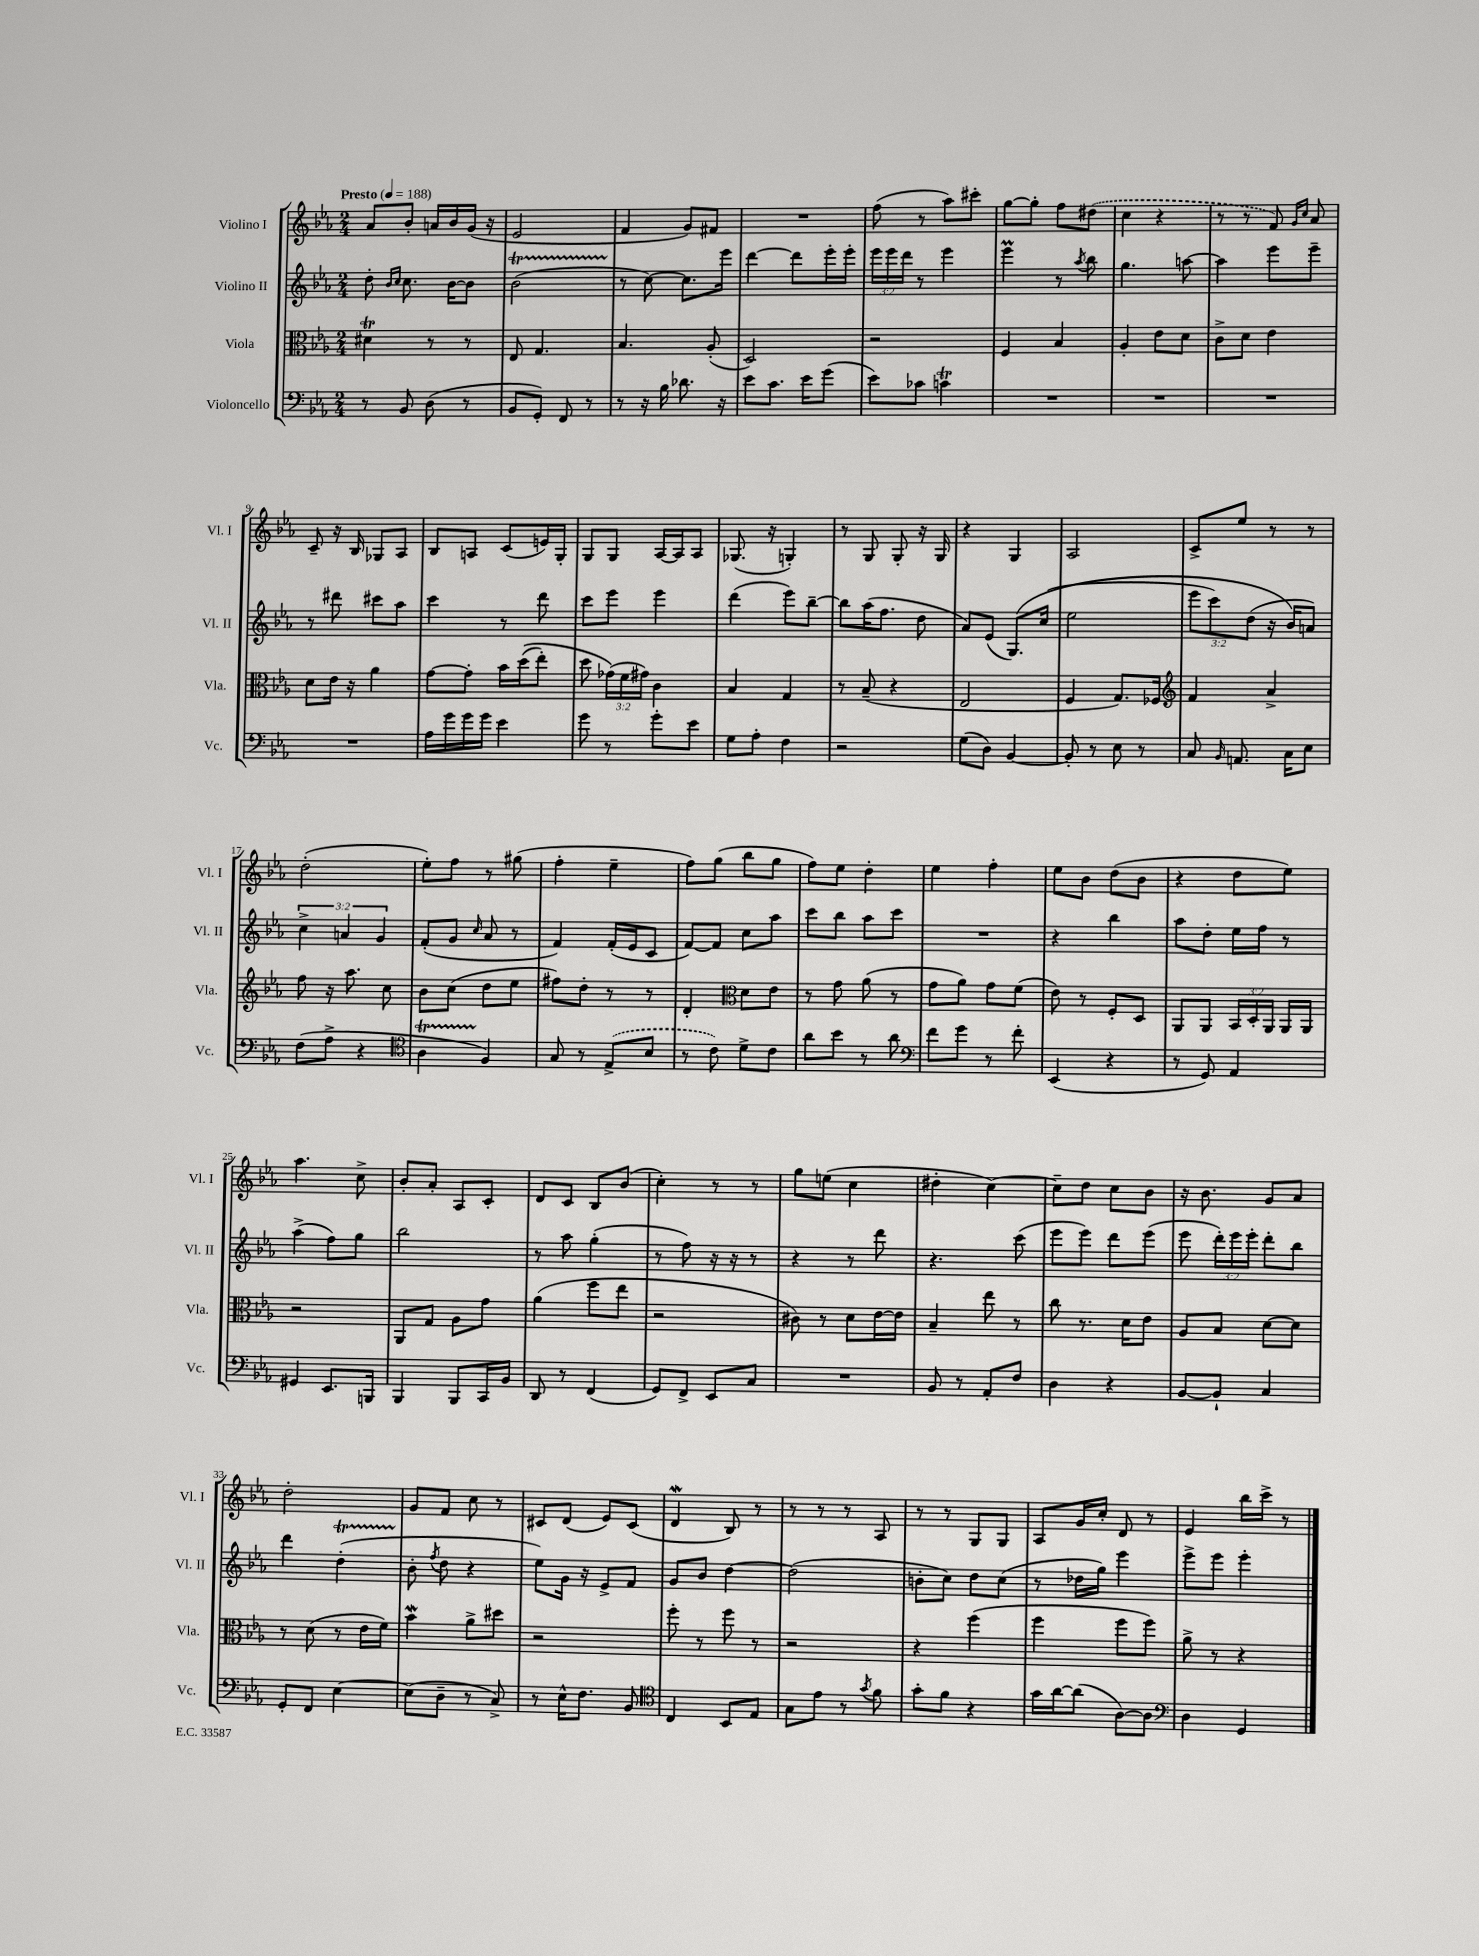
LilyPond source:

<<
\new StaffGroup <<
\new Staff = "s0" \with { instrumentName = "Violino I" shortInstrumentName = "Vl. I" } {
    \clef treble \key ees \major \numericTimeSignature \time 2/4 \tempo "Presto" 4 = 188
    \autoBeamOff aes'8[ bes'8]-. a'16[ bes'16 g'16]( r16 |
    ees'2 |
    f'4 g'8[) fis'8] |
    R2 |
    f''8( r8 aes''8[) cis'''8]-. |
    g''8[~ g''8]-. f''8[ \once \slurDashed dis''8]( |
    c''4 r4 |
    r8 r8 f'8) \grace { g'16[ c''16] } aes'8 |
    c'8-- r16 bes16 ges8[ aes8] |
    bes8[ a8] c'8[( e'16) g16]-. |
    g8[ g8] aes16[~ aes16 aes8] |
    ges8.( r16 g4-.) |
    r8 g8 g8-. r16 g16 |
    r4 g4 |
    aes2 |
    c'8[-> ees''8] r8 r8 |
    d''2-.( |
    ees''8[-.) f''8] r8 gis''8( |
    f''4-. ees''4-- |
    f''8[) g''8]( bes''8[ g''8] |
    f''8[) ees''8] d''4-. |
    ees''4 f''4-. |
    ees''8[ bes'8] d''8[( bes'8] |
    r4 d''8[ ees''8]) |
    aes''4. c''8-> |
    bes'8[-. aes'8]-. aes8[ c'8]-. |
    d'8[ c'8] bes8[ bes'8]( |
    c''4-.) r8 r8 |
    g''8[ e''8]( c''4 |
    dis''4-. c''4~) |
    c''8[-- d''8] c''8[ bes'8] |
    r16 bes'8. g'8[ aes'8] |
    d''2-. |
    g'8[ f'8] c''8 r8 |
    cis'8[ d'8]( ees'8[) cis'8]( |
    d'4\mordent bes8) r8 |
    r8 r8 r8 aes8 |
    r8 r8 g8[ g8] |
    aes8[ g'16 c''16]-. d'8 r8 |
    ees'4 bes''16[ c'''16]-> r8 \bar "|." |
}
\new Staff = "s1" \with { instrumentName = "Violino II" shortInstrumentName = "Vl. II" } {
    \clef treble \key ees \major \numericTimeSignature \time 2/4 \override Staff.TupletNumber.text = #tuplet-number::calc-fraction-text
    \autoBeamOff d''8-. \grace { bes'16[ c''16] } c''8. bes'16[~ bes'8] |
    bes'2\startTrillSpan( |
    r8\stopTrillSpan c''8~) c''8.[ ees'''16] |
    d'''4~ d'''8[ ees'''16-. ees'''16]-. |
    \tuplet 3/2 { ees'''16[ ees'''16 d'''16] } r8 ees'''4 |
    ees'''4\prall r8 \acciaccatura { aes''8 } bes''8 |
    g''4. a''8~ |
    a''4 ees'''8[ ees'''8]-- |
    r8 dis'''8 cis'''8[ aes''8] |
    c'''4 r8 d'''8 |
    c'''8[ ees'''8] ees'''4 |
    d'''4( ees'''8[) bes''8]~-- |
    bes''8[ aes''16( f''8.] d''8 |
    aes'8[) ees'8]( g8.[)\( c''16]( |
    ees''2 |
    \tuplet 3/2 { ees'''8[ c'''8) d''8]( } r16 bes'16[\) a'8]) |
    \tuplet 3/2 { c''4-> a'4 g'4 } |
    f'8[-.( g'8] \grace { c''16 } aes'8 r8 |
    f'4) f'16[-.( ees'16 c'8] |
    f'8[~) f'8] c''8[ aes''8] |
    c'''8[ bes''8] aes''8[ c'''8] |
    R2 |
    r4 bes''4 |
    aes''8[ d''8]-. ees''16[ f''16] r8 |
    aes''4->( f''8[) g''8] |
    bes''2 |
    r8 aes''8 g''4-.( |
    r8 f''8) r16 r16 r8 |
    r4 r8 d'''8 |
    r4. c'''8( |
    ees'''8[ ees'''8]) d'''8[ ees'''8]( |
    ees'''8 \tuplet 3/2 { d'''16[-.) ees'''16 ees'''16]-. } d'''8[-. bes''8] |
    d'''4 d''4-.\startTrillSpan( |
    bes'8-.\stopTrillSpan \acciaccatura { f''8 } d''8 r4 |
    ees''8[) g'16] r16 ees'8[-> f'8] |
    g'8[ bes'8] d''4~ |
    d''2( |
    b'8[-. c''8]) d''8[ c''8]( |
    r8 des''16[ g''16]) ees'''4 |
    ees'''8[-> ees'''8] ees'''4-. \bar "|." |
}
\new Staff = "s2" \with { instrumentName = "Viola" shortInstrumentName = "Vla." } {
    \clef alto \key ees \major \numericTimeSignature \time 2/4 \override Staff.TupletNumber.text = #tuplet-number::calc-fraction-text
    \autoBeamOff dis'4\trill r8 r8 |
    ees8 g4. |
    bes4. aes8-.( |
    d2) |
    r2 |
    f4 bes4 |
    aes4-. ees'8[ d'8] |
    c'8[-> d'8] ees'4 |
    d'8[ ees'16] r16 aes'4 |
    g'8[~ g'8]-. bes'16[ d''16(\( ees''8]-.) |
    d''8 \tuplet 3/2 { ges'16[(\) f'16 gis'16]) } c'4 |
    bes4 g4 |
    r8 bes8--( r4 |
    ees2 |
    f4 g8.[) fes16] |
    \clef treble f'4 aes'4-> |
    f''8 r16 aes''8. c''8 |
    bes'8[ c''8]( d''8[ ees''8] |
    fis''8[) d''8]-. r8 r8 |
    d'4-. \clef alto d'8[ ees'8] |
    r8 g'8 aes'8( r8 |
    g'8[ aes'8]) g'8[ f'8]( |
    ees'8) r8 f8[-. d8] |
    aes,8[ aes,8] \tuplet 3/2 { bes,16[ d16-. aes,16] } aes,16[ aes,16] |
    r2 |
    aes,8[ g8] aes8[ g'8] |
    aes'4( f''8[ ees''8] |
    r2 |
    cis'8) r8 d'8[ ees'16~ ees'16] |
    bes4-- ees''8 r8 |
    c''8 r8. d'16[ ees'8] |
    aes8[ bes8] d'8[~ d'8] |
    r8 d'8( r8 ees'16[ f'16]) |
    bes'4\mordent aes'8[-> dis''8] |
    r2 |
    f''8-. r8 f''8 r8 |
    r2 |
    r4 f''4( |
    f''4 f''8[ f''8]) |
    aes'8-> r8 r4 \bar "|." |
}
\new Staff = "s3" \with { instrumentName = "Violoncello" shortInstrumentName = "Vc." } {
    \clef bass \key ees \major \numericTimeSignature \time 2/4
    \autoBeamOff r8 bes,8 d8( r8 |
    bes,8[ g,8]-.) f,8 r8 |
    r8 r16 bes16 des'8. r16 |
    ees'8[ c'8.] ees'16[ g'8]( |
    ees'8[) ces'8] c'4\trill |
    R2 |
    R2 |
    R2 |
    R2 |
    aes16[ g'16 g'16 g'16] ees'4 |
    g'8 r8 g'8[-. ees'8] |
    g8[ aes8]-. f4 |
    r2 |
    g8[( d8]) bes,4~ |
    bes,8-. r8 ees8 r8 |
    c8 \grace { bes,16 } a,8. c16[ ees8] |
    f8[( aes8]-> r4 |
    \clef tenor aes4\startTrillSpan f4\stopTrillSpan) |
    g8 r8 \once \slurDashed ees8[->( bes8] |
    r8 c'8) d'8[-> c'8] |
    aes'8[ bes'8] r8 aes'8 |
    \clef bass f'8[ g'8] r8 f'8-. |
    ees,4( r4 |
    r8 g,8) aes,4 |
    gis,4 ees,8.[ b,,16] |
    bes,,4 bes,,8[ c,16 bes,16] |
    d,8 r8 f,4( |
    g,8[) f,8]-> ees,8[ c8] |
    R2 |
    bes,8 r8 aes,8[-. f8] |
    d4 r4 |
    bes,8[~ bes,8]-! c4 |
    g,8[-. f,8] ees4~ |
    ees8[( d8]-- r8 c8->) |
    r8 ees16[-^ f8.] bes,8 |
    \clef tenor c4 bes,8[ ees8] |
    g8[ ees'8] r8 \acciaccatura { g'8 } f'8 |
    g'8[-. f'8] r4 |
    g'16[ aes'16~ aes'8]( aes8[~) aes8] |
    \clef bass d4 g,4 \bar "|." |
}
>>
>>
